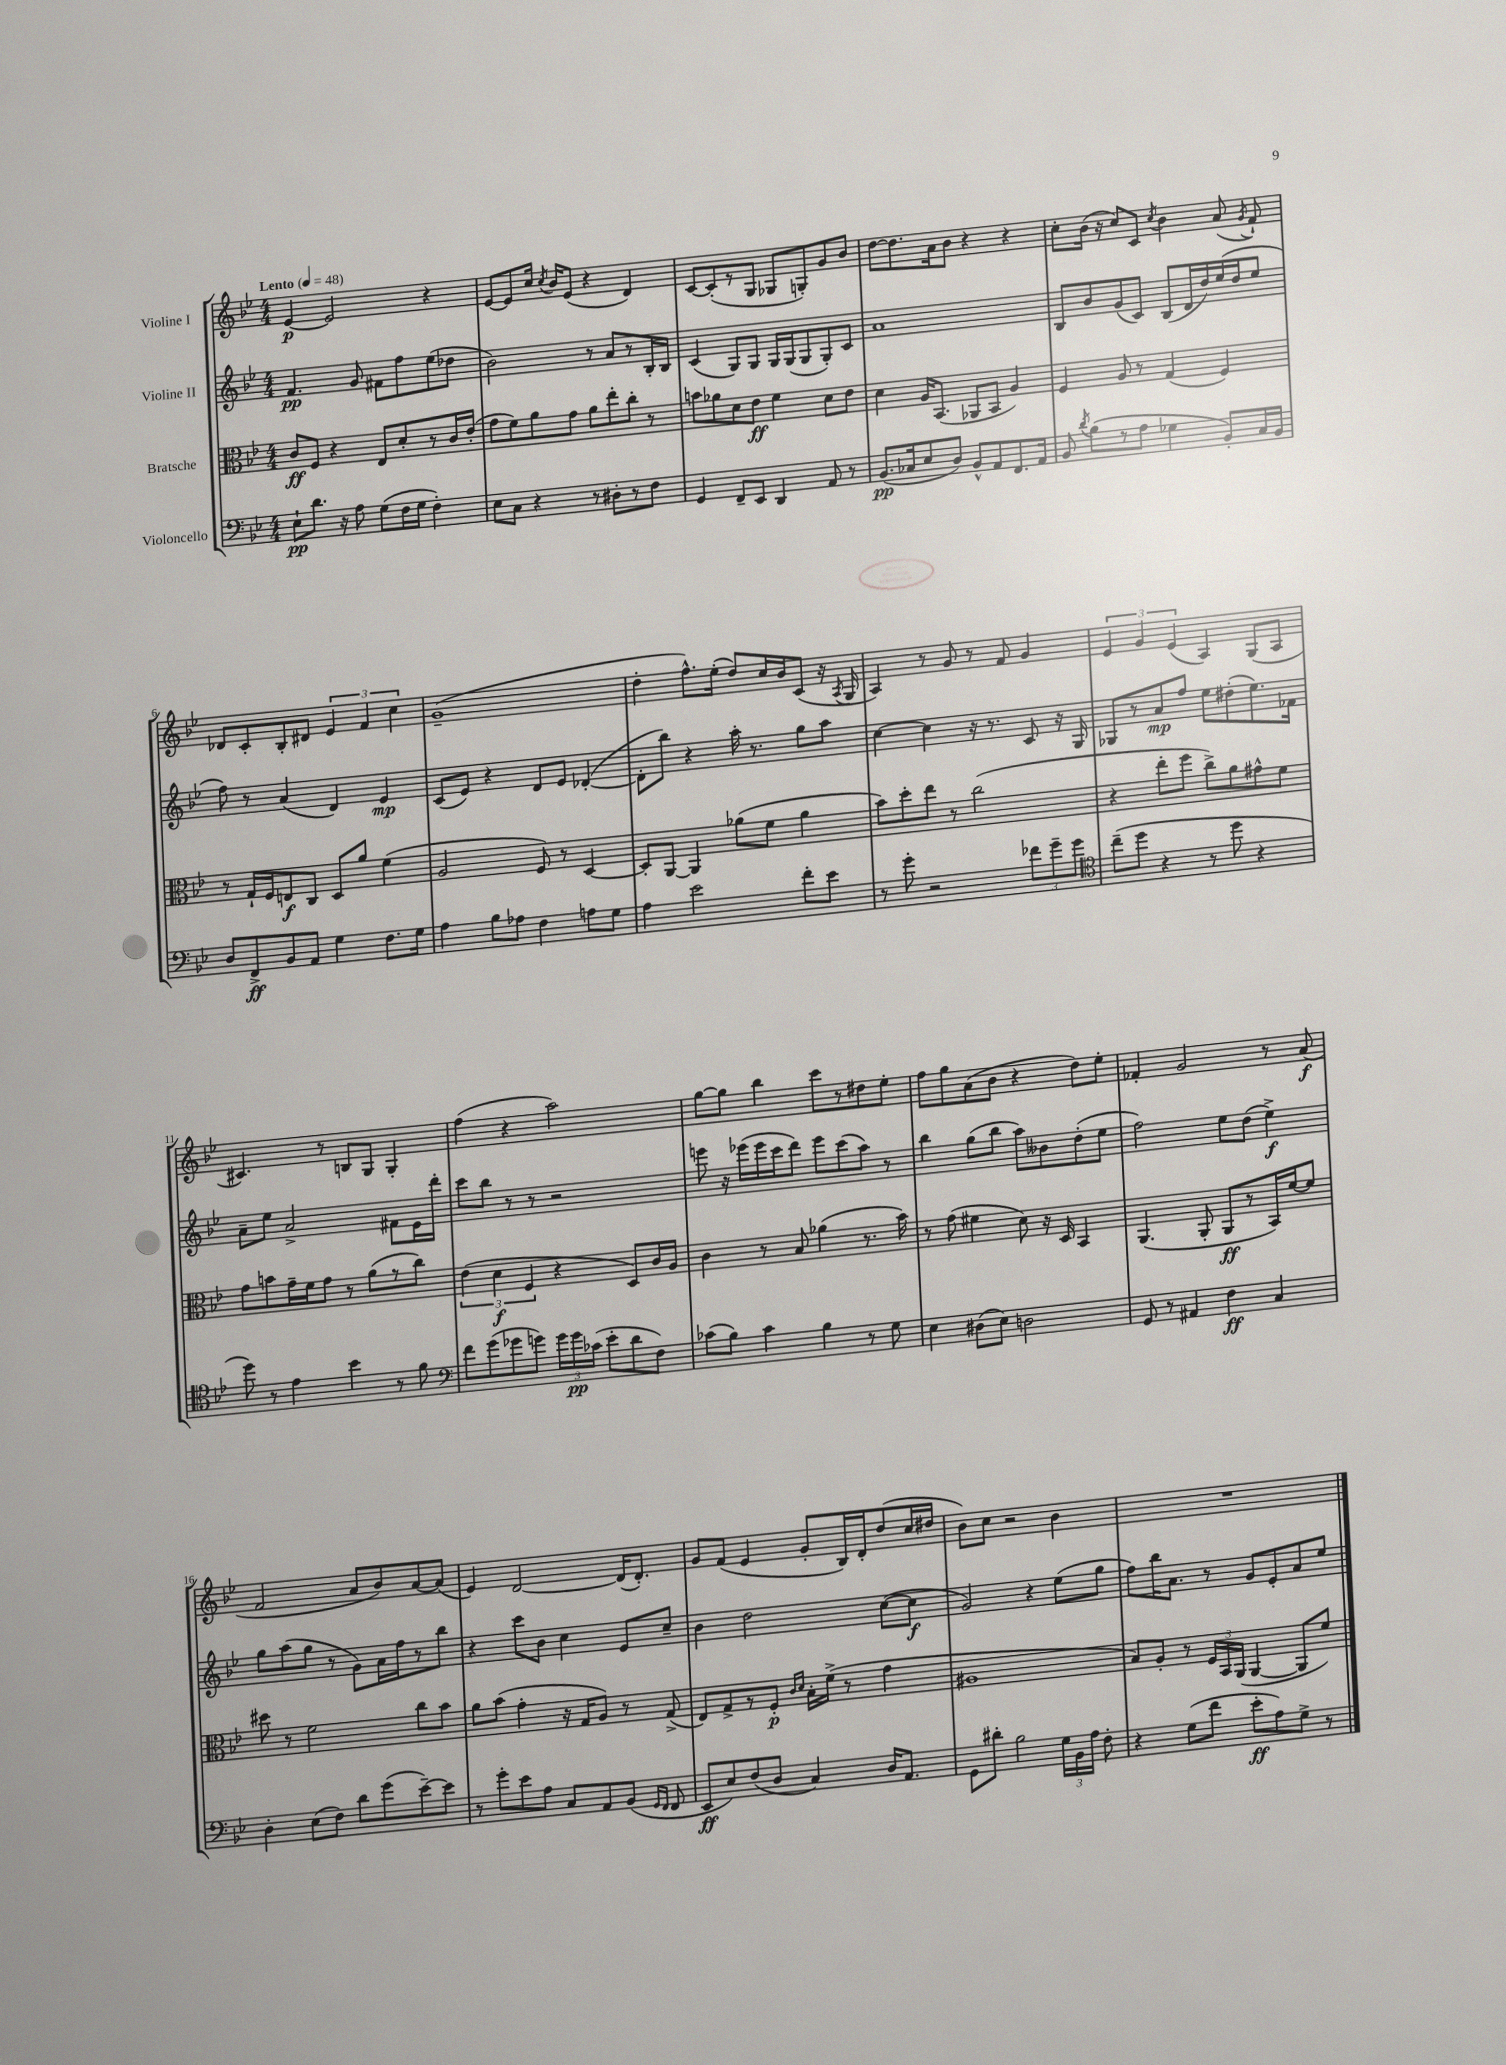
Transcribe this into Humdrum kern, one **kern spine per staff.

**kern	**kern	**kern	**kern
*staff4	*staff3	*staff2	*staff1
*clefF4	*clefC3	*clefG2	*clefG2
*k[b-e-]	*k[b-e-]	*k[b-e-]	*k[b-e-]
*M4/4	*M4/4	*M4/4	*M4/4
*MM48	*MM48	*MM48	*MM48
8E-`\L	8c/L	4.f/	[4e-/
8.d\J	8F/J	.	.
.	4r	.	2e-/]
16r	.	.	.
8A\	.	8g/	.
(8G\L	8E-/L	8f#\L	.
16F\L	8d'/	8ff\	.
16G\JJ	.	.	.
4F'\)	8r	(8ee-\	4r
.	16c/L	8dd-\J	.
.	(16e-'/JJ	.	.
=	=	=	=
8E-\L	8g\L	2b-\)	[8e-/L
8C\J	8f\)	.	8e-/]
4r	8a\	.	16cc/Jk
.	.	.	8qcc/
.	.	.	16b-/LK
.	8g\J	.	(8e-/J
8r	8a\L	8r	4r
8D#'\L	8ee-'\	8a/L	.
8r	8cc'\J	8r	4d/)
8F\J	8r	16B-'/L	.
.	.	16B-/JJ	.
=	=	=	=
4GG/	8b\L	(4c/	[8c/L
.	8a-\	.	(8c'/]
8FF~/L	8d\	8G/L)	8r
8EE-/J	8e-\J	8G/J	8G/J
4DD/	4f\	16G/LL	8G-/L
.	.	(16G/J	.
.	.	8G/	8G'/)
8AA/	8d\L	8G'/)	8g/
8r	8e-\J	8c/J	8b-/J
=	=	=	=
(8.BB-/L	4d\	1a	[8dd\L
.	.	.	8.dd\]
16C-/k	.	.	.
8E-/	16A/LK	.	.
.	(8.BB-/J	.	16a\k
8D/J)	.	.	8b-\J
8BB-^^/L	8AA-/L	.	4r
8AA/	8BB-/J	.	.
8.FF/	4A/)	.	4r
16AA/Jk	.	.	.
=	=	=	=
8BB-/	4F/	8B-/L	8cc'\L
8qd/	.	.	.
(8B-\L	.	8b-/	(16b-\Jk
.	.	.	16r
8r	8A/	(8g/	8cc/L)
8A\J	8r	8c/J)	8c/J
.	.	.	8qcc/
4G-\	(4G/	(8B-/L	4b-\
.	.	16d/L	.
.	.	16dd/)	.
8BB-'/L)	4F/)	(16ee-/	(8a/
.	.	16dd/J	.
.	.	.	8qg/
16C/L	.	8ee-/J	8f`/)
16BB-/JJ	.	.	.
=	=	=	=
8D/L	8r	8ff\)	8d-/L
8FF^/	16G`/LL	8r	8c'/
.	16F/J	.	.
8BB-/	8E/	(4a/	8B-'/
8AA/J	8C/J	.	8d#/J
4G\	8D/L	4d/)	6e-/
.	8a/J	.	.
.	.	.	6f/
8.F\L	(4f\	4e-/	.
.	.	.	6cc\
16G\Jk	.	.	.
=	=	=	=
4A\	2A/	(8c/L	(1g~
.	.	8e-/J)	.
8B-\L	.	4r	.
8A-\J	.	.	.
4F\	8F/)	8d/L	.
.	8r	8e-/J	.
8A\L	[4D/	([4d-'/	.
8G\J	.	.	.
=	=	=	=
4A\	8D'/]L	8d-'\]L	4dd'\
.	[8AA/J	8bb-\J)	.
2e-\	4AA/]	4r	8.ff^^\L)
.	.	.	(16ee-'\Jk
.	(8a-\L	16aa'\	8dd/L)
.	.	8.r	.
.	8f\J	.	16cc/L
.	.	.	16b-/J
8f'\L	4a-\	8gg\L	(8c/J
8e-\J	.	8aa\J	16r
.	.	.	8qA/
.	.	.	16G/
=	=	=	=
8r	8b-\L)	[4cc\	4A/)
8g'\	8dd'\	.	.
2r	8ee-\J	4cc\]	8r
.	8r	.	8g/
.	(2cc\	16r	8r
.	.	8.r	.
.	.	.	8f/
12f-\L	.	8c/	4g/
12g~\	.	.	.
.	.	16r	.
12g\J	.	.	.
.	.	16G/	.
=	=	=	=
*clefC4	*	*	*
(8cc~\L	4r	8G-/L	6e-/
8dd\J	.	8r	.
.	.	.	6g/
4r	8ee-'\L	8a/	.
.	.	.	(6e-/
.	8ff\J	8ff/J	.
8r	8cc^\L)	8ee-\L	4A/)
8dd\	8a\	(8dd#'\	.
4r	8g#^^\	8.ee-\)	(8G/L
.	8f\J	.	8A/J
.	.	16f-\Jk	.
=	=	=	=
8dd\)	8g\L	8a~\L	4.c#/)
8r	8b\	8ee-\J	.
4e-\	16g~\L	2a^/	.
.	16f\J	.	.
.	8g\J	.	8r
4b-\	8r	.	8B/L
.	(8a\L	.	8G/J
8r	8r	8f#\L	4G'/
8f\	8cc\J)	16e-\L	.
.	.	16ddd'\JJ	.
=	=	=	=
*clefF4	*	*	*
8f\L	(6e-\	8ccc\L	(4ff\
(8g\	.	8bb-\J	.
.	6d\	.	.
8g-\	.	8r	4r
.	6F/	.	.
8g\J)	.	8r	.
24g\LL	4r	2r	2aa\)
24g\	.	.	.
(24c-\JJ	.	.	.
8e-'\L	.	.	.
8d\	8D/L)	.	.
8F\J)	16c/L	.	.
.	16A/JJ	.	.
=	=	=	=
(8c-\L	4c\	8eee\	[8gg\L
8B-\J)	.	16r	8gg\]J
.	.	(16eee-\LL	.
4c-\	8r	16eee-\	4bb-\
.	.	16ccc\J	.
.	8B-/	8ddd\J)	.
4B-\	(4a-\	8eee-\L	8ccc\L
.	.	(8ccc\	8r
8r	8.r	8aa\J)	8dd#\
8G\	.	8r	8ee-'\J
.	16b-\)	.	.
=	=	=	=
4E-\	8r	4bb-\	8ff\L
.	(8g\	.	8gg\
(8D#\L	4f#\	(8gg\L	(8a\
8E-\J)	.	8bb-\J	8b-\J
2D\	8d\)	8aa\L)	4r
.	16r	8b--\	.
.	16D/	.	.
.	4BB-/	(8dd'\	8dd\L)
.	.	8ee-\J	8ee-'\J
=	=	=	=
8GG/	(4.AA/	2ff\)	4f-'/
8r	.	.	.
4AA#/	.	.	2g/
.	8AA'/	.	.
4F\	8AA/L	8ee-\L	.
.	8r	(8dd\J	.
4C/	16BB-/L)	4ee-^\)	8r
.	[16f/J	.	.
.	8f/]J	.	(8a/
=	=	=	=
4D'\	8dd#\	8gg\L	2f/
.	8r	(8aa\	.
(8E-\L	2f\	8gg\J	.
8F\J)	.	8r	.
8d\L	.	8g\L)	8a/L
(8g\	.	16a\L	8b-/)
.	.	16ff\J	.
[8e-~\)	8cc\L	8r	[8a/
8e-\]J	8b-\J	8bb-\J	(8a/]J
=	=	=	=
8r	8a\L	4r	4e-/)
8g'\L	(8b-\J	.	.
8e-\	4g'\	8ccc\L	[2d/
8A\J	.	8b-\J	.
8C/L	16r	4cc\	.
.	16G/LK	.	.
8AA/	8A/J)	.	.
(8BB-/J	8r	8e-/L	(16d/]LK
.	.	.	8.d'/J)
16qqGG/LL	.	.	.
16qqFF/JJ	.	.	.
8FF/	(8G^/	8cc~/J	.
=	=	=	=
8EE-/L	8E-/L)	4b-\	8g/L
8E-/)	8G^/	.	(8f/J
(8F/	8r	2dd\	4e-/
8D/J	8F'/J	.	.
.	16qqc/LL	.	.
.	16qqd/JJ	.	.
4C/)	16B-'\LL	.	8g'/L
.	(16f^\JJ	.	.
.	8r	.	16B-/L)
.	.	.	16d'/J
16D/LK	4g\	([8cc\L	(8dd/
8.AA/J	.	.	.
.	.	8cc\]J	16cc/L
.	.	.	16dd#/JJ
=	=	=	=
8GG\L	1A#	2g/)	8b-\L)
8d#'\J	.	.	8cc\J
2B-\	.	.	2r
.	.	4r	.
24G\LL	.	(8ee-\L	4b-\
24BB-\	.	.	.
24A\JJ	.	.	.
8F'\	.	8gg\J	.
=	=	=	=
4r	8B-/L)	8ff\L)	1r
.	8A'/J	16bb-\K	.
.	.	8.a\J	.
(8G\L	8r	.	.
8f\J	24F/LL	8r	.
.	24BB-/	.	.
.	(24AA/JJ	.	.
8e-'\L	[4AA/	8g/L	.
8A\)	.	8e-'/	.
8G^\J	8AA/]L	8a/	.
8r	8f/J)	8ee-/J	.
==	==	==	==
*-	*-	*-	*-
